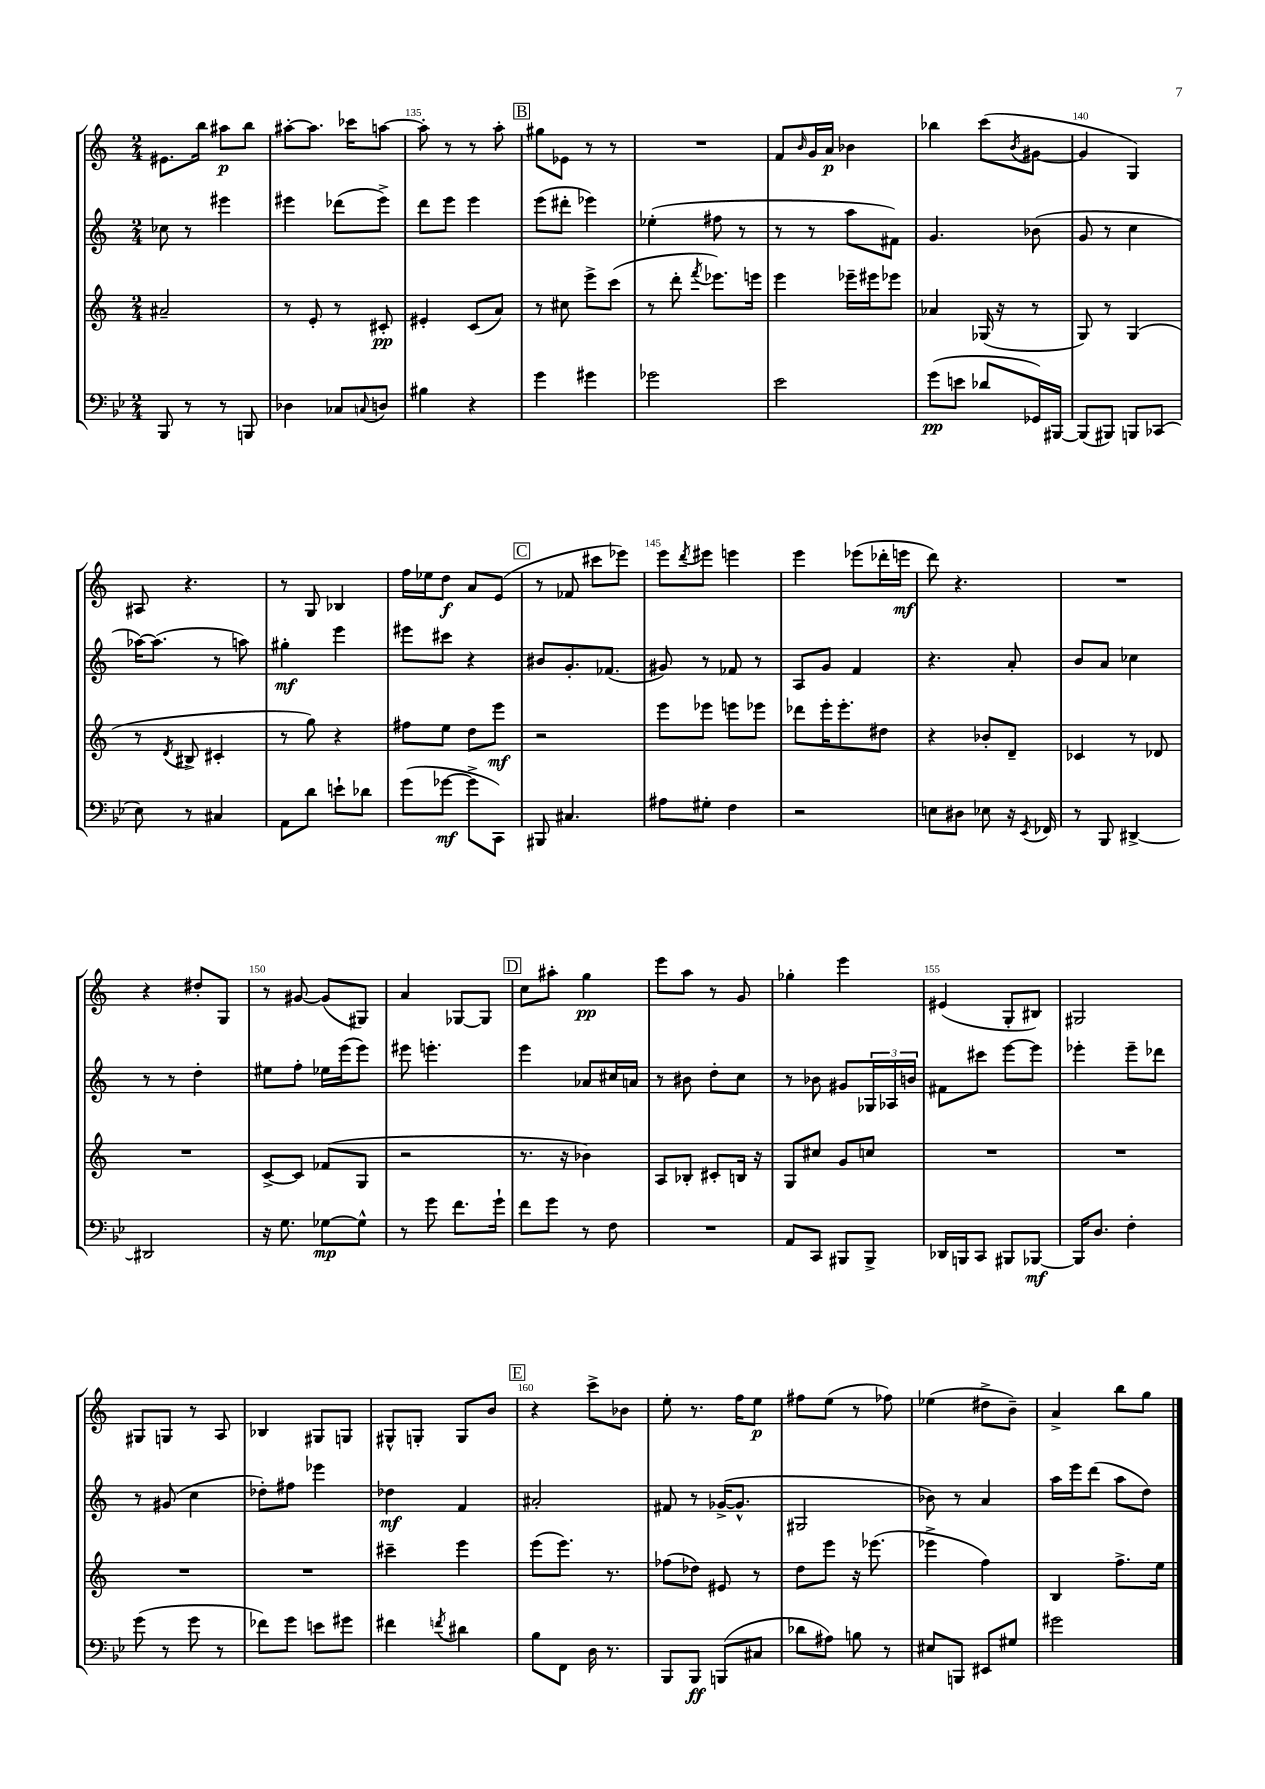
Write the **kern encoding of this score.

**kern	**dynam	**kern	**dynam	**kern	**dynam	**kern	**dynam
*part4	*part4	*part3	*part3	*part2	*part2	*part1	*part1
*staff4	*staff4	*staff3	*staff3	*staff2	*staff2	*staff1	*staff1
*clefF4	*	*clefG2	*	*clefG2	*	*clefG2	*
*k[b-e-]	*	*k[]	*	*k[]	*	*k[]	*
*M2/4	*	*M2/4	*	*M2/4	*	*M2/4	*
=133	=133	=133	=133	=133	=133	=133	=133
8BBB-/	.	2a#X~/	.	8cc-X\	.	8.e#X\L	.
8r	.	.	.	8r	.	.	.
.	.	.	.	.	.	16bb\Jk	.
8r	.	.	.	4eee#X\	.	8aa#X\L	p
8BBBn/	.	.	.	.	.	8bb\J	.
=134	=134	=134	=134	=134	=134	=134	=134
4D-X\	.	8r	.	4eee#X\	.	[8aa#X'\L	.
.	.	8e'/	.	.	.	8.aa#\J]	.
8C-X/L	.	8r	.	(8ddd-X\L	.	.	.
.	.	.	.	.	.	16ccc-X\KL	.
8qqCn/	.	.	.	.	.	.	.
8Dn/J	.	8c#X'/	pp	8eee#^\J)	.	[8aan\J	.
=135	=135	=135	=135	=135	=135	=135	=135
4B#X\	.	4e#X'/	.	8ddd\L	.	8aa'\]	.
.	.	.	.	8eee\J	.	8r	.
4r	.	(8c/L	.	4eee\	.	8r	.
.	.	8a/J)	.	.	.	8aa'\	.
!!LO:REH:place=s1:t=B
=136	=136	=136	=136	=136	=136	=136	=136
4g\	.	8r	.	(8eee\L	.	8gg#X\L	.
.	.	8cc#X\	.	8ddd#X'\J	.	8e-X\J	.
4g#X\	.	8eee^\L	.	4eee-X\)	.	8r	.
.	.	(8ccc\J	.	.	.	8r	.
=137	=137	=137	=137	=137	=137	=137	=137
2g-X\	.	8r	.	(4ee-X'\	.	2r	.
.	.	8ddd'\	.	.	.	.	.
.	.	8qfff/	.	.	.	.	.
.	.	8.eee-X\L)	.	8ff#X\	.	.	.
.	.	.	.	8r	.	.	.
.	.	16eeen\Jk	.	.	.	.	.
=138	=138	=138	=138	=138	=138	=138	=138
2e-\	.	4eee\	.	8r	.	8f/L	.
.	.	.	.	.	.	16qqb/	.
.	.	.	.	8r	.	16g/L	.
.	.	.	.	.	.	16a/JJ	p
.	.	16eee-X~\LL	.	8aa\L	.	4b-X\	.
.	.	16eee#X\J	.	.	.	.	.
.	.	8eee-X\J	.	8f#X\J)	.	.	.
=139	=139	=139	=139	=139	=139	=139	=139
(8g\L	pp	4a-X/	.	4.g/	.	4bb-X\	.
8en\J	.	.	.	.	.	.	.
8d-X/L	.	(16G-X/	.	.	.	(8ccc\L	.
.	.	16r	.	.	.	.	.
.	.	.	.	.	.	8qb/	.
16GG-X/L)	.	8r	.	(8b-X\	.	[8g#X\J	.
[16BBB#X/JJ	.	.	.	.	.	.	.
=140	=140	=140	=140	=140	=140	=140	=140
(8BBB#/L]	.	8G/)	.	8g/	.	4g#/]	.
8BBB#X/J)	.	8r	.	8r	.	.	.
8BBBn/L	.	(4G/	.	4cc\	.	4G/)	.
(8CC-X/J	.	.	.	.	.	.	.
!!LO:LB:g=z
=141	=141	=141	=141	=141	=141	=141	=141
8E-\)	.	8r	.	[16aa-X\KL)	.	8A#X/	.
.	.	.	.	(8.aa-\J]	.	.	.
.	.	8qd/	.	.	.	.	.
8r	.	8B#X^/	.	.	.	4.r	.
4C#X/	.	4c#X'/	.	8r	.	.	.
.	.	.	.	8aan\)	.	.	.
=142	=142	=142	=142	=142	=142	=142	=142
8AA\L	.	8r	.	4gg#X'\	mf	8r	.
8d\J	.	8gg\)	.	.	.	8G/	.
8en`\L	.	4r	.	4eee\	.	4B-X/	.
8d-X\J	.	.	.	.	.	.	.
=143	=143	=143	=143	=143	=143	=143	=143
(8g\L	.	8ff#X\L	.	8eee#X\L	.	16ff\LL	.
.	.	.	.	.	.	16ee-X\J	.
[8g-X\J	mf	8ee\J	.	8ccc#X\J	.	8dd\J	f
8g-^\L]	.	8dd\L	.	4r	.	8a/L	.
8CC\J)	.	8eee\J	mf	.	.	(8e/J	.
!!LO:REH:place=s1:t=C
=144	=144	=144	=144	=144	=144	=144	=144
8BBB#X/	.	2r	.	8b#X/L	.	8r	.
4.C#X/	.	.	.	8.g'/	.	8f-X/	.
.	.	.	.	.	.	8ccc#X\L	.
.	.	.	.	(8.f-X/J	.	.	.
.	.	.	.	.	.	8eee-X\J)	.
=145	=145	=145	=145	=145	=145	=145	=145
8A#X\L	.	8eee\L	.	8g#X/)	.	8eee\L	.
.	.	.	.	.	.	8qddd/	.
8G#X'\J	.	8eee-X\J	.	8r	.	8eee#X\J	.
4F\	.	8eeen\L	.	8f-X/	.	4eeen\	.
.	.	8eee-X\J	.	8r	.	.	.
=146	=146	=146	=146	=146	=146	=146	=146
2r	.	8ddd-X\L	.	8A/L	.	4eee\	.
.	.	16eee'\K	.	8g/J	.	.	.
.	.	8.eee'\	.	.	.	.	.
.	.	.	.	4f/	.	(8eee-X\L	.
.	.	8dd#X\J	.	.	.	16ddd-X'\L	.
.	.	.	.	.	.	16eeen\JJ	mf
=147	=147	=147	=147	=147	=147	=147	=147
8En\L	.	4r	.	4.r	.	8ddd\)	.
8D#X\J	.	.	.	.	.	4.r	.
8E-X\	.	8b-X'/L	.	.	.	.	.
16r	.	8d~/J	.	8a'/	.	.	.
8qEE-/	.	.	.	.	.	.	.
16FF-X/	.	.	.	.	.	.	.
=148	=148	=148	=148	=148	=148	=148	=148
8r	.	4c-X/	.	8b/L	.	2r	.
8BBB-/	.	.	.	8a/J	.	.	.
[4DD#X^/	.	8r	.	4cc-X\	.	.	.
.	.	8d-X/	.	.	.	.	.
!!LO:LB:g=z
=149	=149	=149	=149	=149	=149	=149	=149
2DD#X/]	.	2r	.	8r	.	4r	.
.	.	.	.	8r	.	.	.
.	.	.	.	4dd'\	.	8dd#X'/L	.
.	.	.	.	.	.	8G/J	.
=150	=150	=150	=150	=150	=150	=150	=150
16r	.	[8c^/L	.	8ee#X\L	.	8r	.
8.G\	.	.	.	.	.	.	.
.	.	8c/J]	.	8ff'\J	.	[8g#X/	.
[8G-X\L	mp	(8f-X/L	.	16ee-X\LL	.	(8g#/L]	.
.	.	.	.	(16eee\J	.	.	.
8G-^^\J]	.	8G/J	.	8eee\J)	.	8G#X/J)	.
=151	=151	=151	=151	=151	=151	=151	=151
8r	.	2r	.	8eee#X\	.	4a/	.
8g\	.	.	.	4.eeen'\	.	.	.
8.f\L	.	.	.	.	.	[8G-X/L	.
.	.	.	.	.	.	8G-/J]	.
16g`\Jk	.	.	.	.	.	.	.
!!LO:REH:place=s1:t=D
=152	=152	=152	=152	=152	=152	=152	=152
8f\L	.	8.r	.	4eee\	.	8cc\L	.
8g\J	.	.	.	.	.	8aa#X'\J	.
.	.	16r	.	.	.	.	.
8r	.	4b-X\)	.	8a-X/L	.	4gg\	pp
8F\	.	.	.	16cc#X/L	.	.	.
.	.	.	.	16an/JJ	.	.	.
=153	=153	=153	=153	=153	=153	=153	=153
2r	.	8A/L	.	8r	.	8eee\L	.
.	.	8B-X'/J	.	8b#X\	.	8aa\J	.
.	.	8c#X'/L	.	8dd'\L	.	8r	.
.	.	16Bn/Jk	.	8cc\J	.	8g/	.
.	.	16r	.	.	.	.	.
=154	=154	=154	=154	=154	=154	=154	=154
8AA/L	.	8G/L	.	8r	.	4gg-X'\	.
8CC/J	.	8cc#X/J	.	8b-X\	.	.	.
8BBB#X/L	.	8g/L	.	8g#X/L	.	4eee\	.
8BBB#^/J	.	8ccn/J	.	24G-X/L	.	.	.
.	.	.	.	24A-X/	.	.	.
.	.	.	.	24bn/JJ	.	.	.
=155	=155	=155	=155	=155	=155	=155	=155
16DD-X/LL	.	2r	.	8f#X\L	.	(4e#X/	.
16BBBn/J	.	.	.	.	.	.	.
8CC/J	.	.	.	8ccc#X\J	.	.	.
8BBB#X/L	.	.	.	[8eee\L	.	8G'/L	.
[8BBB-X/J	mf	.	.	8eee\J]	.	8B#X/J)	.
=156	=156	=156	=156	=156	=156	=156	=156
16BBB-/KL]	.	2r	.	4eee-X'\	.	2G#X/	.
8.D/J	.	.	.	.	.	.	.
4F'\	.	.	.	8eee-~\L	.	.	.
.	.	.	.	8ddd-X\J	.	.	.
!!LO:LB:g=z
=157	=157	=157	=157	=157	=157	=157	=157
(8g\	.	2r	.	8r	.	8G#X/L	.
8r	.	.	.	(8g#X/	.	8Gn/J	.
8g\	.	.	.	4cc\	.	8r	.
8r	.	.	.	.	.	8A/	.
=158	=158	=158	=158	=158	=158	=158	=158
8f-X\L)	.	2r	.	8dd-X'\L)	.	4B-X/	.
8g\J	.	.	.	8ff#X\J	.	.	.
8en\L	.	.	.	4eee-X\	.	8G#X/L	.
8g#X\J	.	.	.	.	.	8Gn/J	.
=159	=159	=159	=159	=159	=159	=159	=159
4f#X\	.	4ccc#X~\	.	4dd-X\	mf	8G#X^^/L	.
.	.	.	.	.	.	8Gn'/J	.
8qfn/	.	.	.	.	.	.	.
4d#X\	.	4eee\	.	4f/	.	8G/L	.
.	.	.	.	.	.	8b/J	.
!!LO:REH:place=s1:t=E
=160	=160	=160	=160	=160	=160	=160	=160
8B-\L	.	(8eee\L	.	2a#X'/	.	4r	.
8FF\J	.	8.eee\J)	.	.	.	.	.
16D\	.	.	.	.	.	8ccc^\L	.
8.r	.	8.r	.	.	.	.	.
.	.	.	.	.	.	8b-X\J	.
=161	=161	=161	=161	=161	=161	=161	=161
8BBB-/L	.	(8ff-X\L	.	8f#X/	.	8ee'\	.
8BBB-/J	ff	8dd-X\J)	.	8r	.	8.r	.
(8BBBn/L	.	8e#X/	.	([16g-X^/KL	.	.	.
.	.	.	.	8.g-^^/J]	.	16ff\KL	.
8C#X/J	.	8r	.	.	.	8ee\J	p
=162	=162	=162	=162	=162	=162	=162	=162
8d-X\L	.	8dd\L	.	2G#X/	.	8ff#X\L	.
8A#X\J)	.	8eee\J	.	.	.	(8ee\J	.
8Bn\	.	16r	.	.	.	8r	.
.	.	(8.eee-X\	.	.	.	.	.
8r	.	.	.	.	.	8ff-X\)	.
=163	=163	=163	=163	=163	=163	=163	=163
8E#X/L	.	4eee-X^\	.	8b-X\)	.	(4ee-X\	.
8BBBn/J	.	.	.	8r	.	.	.
8EE#X/L	.	4ff\)	.	4a/	.	8dd#X^\L	.
8G#X/J	.	.	.	.	.	8b~\J)	.
=164	=164	=164	=164	=164	=164	=164	=164
2g#X\	.	4B/	.	16aa\LL	.	4a^/	.
.	.	.	.	16eee\J	.	.	.
.	.	.	.	(8ddd\J	.	.	.
.	.	8.ff^\L	.	8aa\L	.	8bb\L	.
.	.	.	.	8dd\J)	.	8gg\J	.
.	.	16ee\Jk	.	.	.	.	.
==	==	==	==	==	==	==	==
*-	*-	*-	*-	*-	*-	*-	*-
